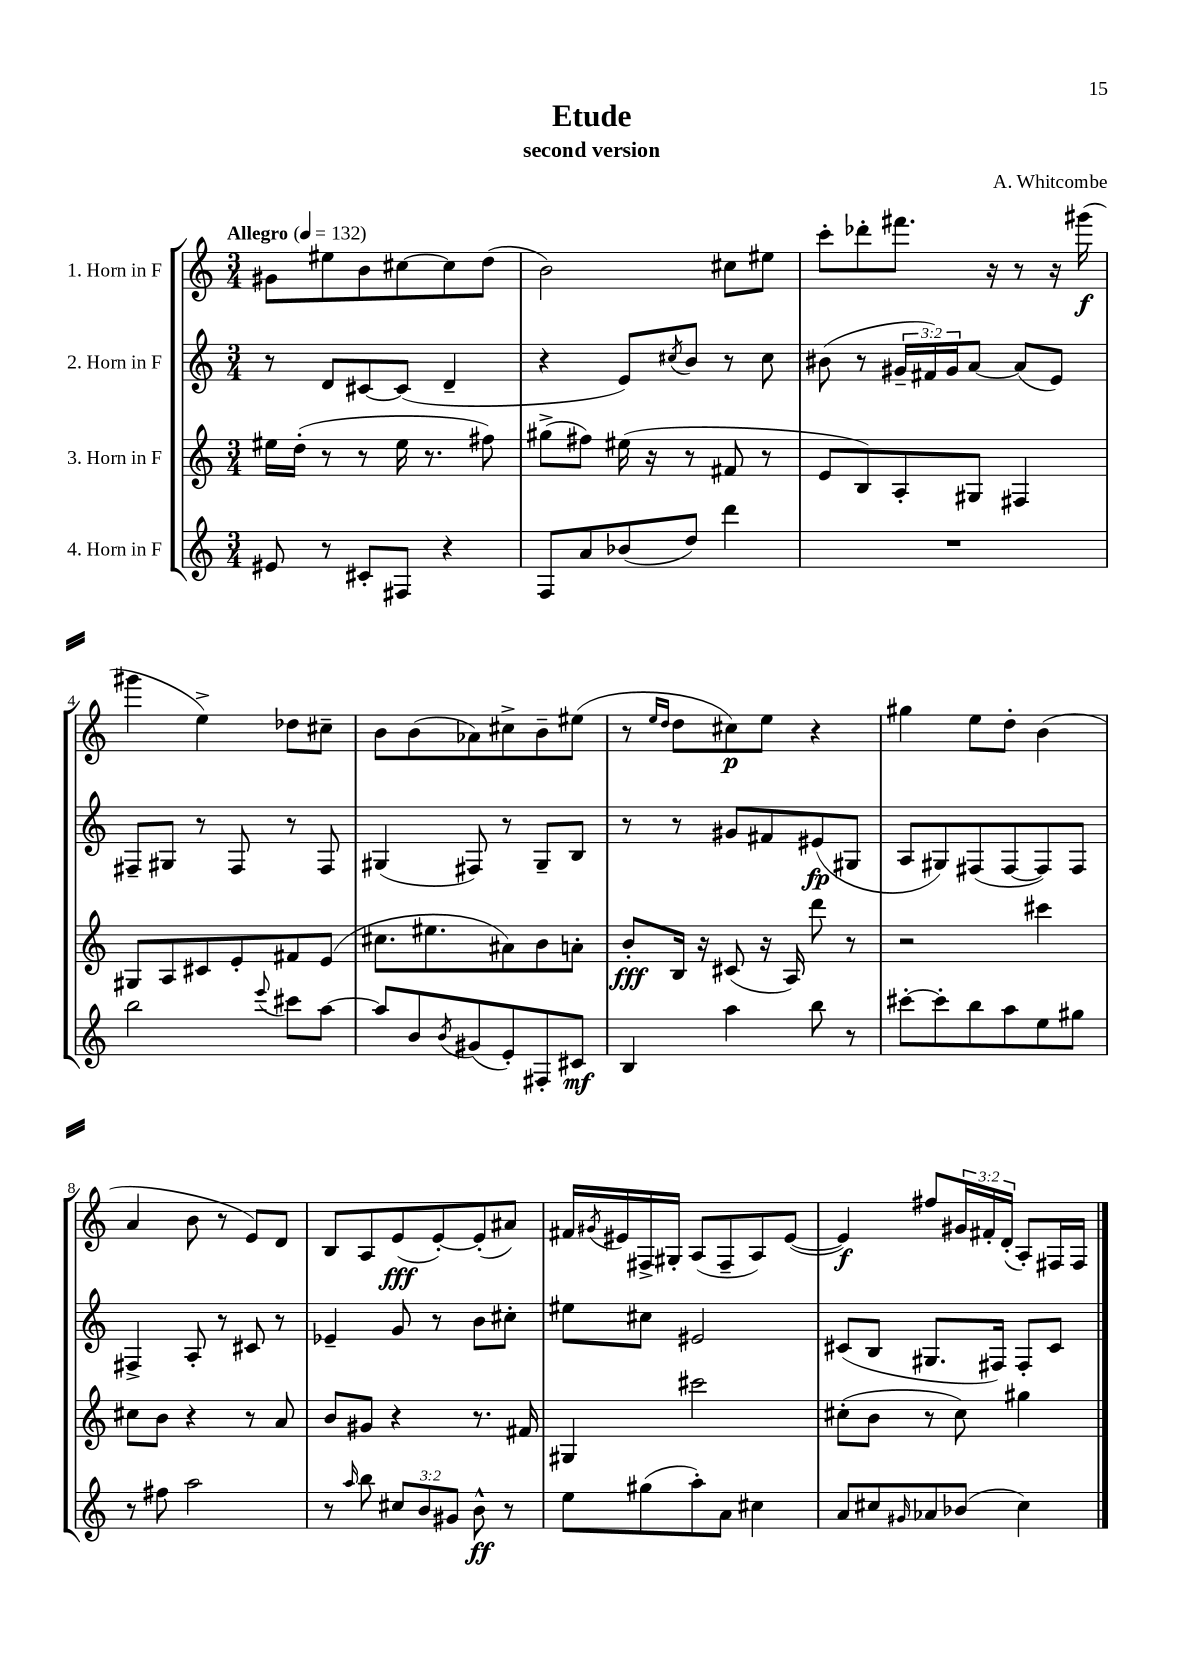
\header { title = "Etude" composer = "A. Whitcombe" subtitle = "second version" }
<<
\new StaffGroup <<
\new Staff = "s0" \with { instrumentName = "1. Horn in F" } {
    \clef treble \key c \major \numericTimeSignature \time 3/4 \override Staff.TupletNumber.text = #tuplet-number::calc-fraction-text \tempo "Allegro" 4 = 132
    gis'8 eis''8 b'8 cis''8~ cis''8 d''8( |
    b'2) cis''8 eis''8 |
    c'''8-. des'''8-. fis'''8. r16 r8 r16 gis'''16\f( |
    gis'''4 e''4->) des''8 cis''8-- |
    b'8 b'8( aes'8) cis''8-> b'8-- eis''8( |
    r8 \grace { e''16 d''16 } d''8 cis''8\p) e''8 r4 |
    gis''4 e''8 d''8-. b'4( |
    a'4 b'8 r8 e'8) d'8 |
    b8 a8 e'8\fff( e'8~-.) e'8-.( ais'8) |
    fis'16 \acciaccatura { gis'8 } eis'16 fis16-> gis16-. a8( fis8-- a8) eis'8~( |
    eis'4\f) fis''8 \tuplet 3/2 { gis'16 fis'16-. d'16-.( } a8-.) fis16 fis16 \bar "|." |
}
\new Staff = "s1" \with { instrumentName = "2. Horn in F" } {
    \clef treble \key c \major \numericTimeSignature \time 3/4 \override Staff.TupletNumber.text = #tuplet-number::calc-fraction-text
    r8 d'8 cis'8~ cis'8( d'4-- |
    r4 e'8) \acciaccatura { cis''8 } b'8 r8 cis''8 |
    bis'8( r8 \tuplet 3/2 { gis'16-- fis'16) gis'16 } a'8~ a'8( e'8) |
    fis8-- gis8 r8 fis8 r8 fis8 |
    gis4( fis8) r8 gis8-- b8 |
    r8 r8 gis'8 fis'8 eis'8\fp( gis8 |
    a8 gis8) fis8( fis8~ fis8) fis8 |
    fis4-> a8-. r8 cis'8 r8 |
    ees'4-- g'8 r8 b'8 cis''8-. |
    eis''8 cis''8 eis'2 |
    cis'8( b8 gis8. fis16) fis8-. cis'8 \bar "|." |
}
\new Staff = "s2" \with { instrumentName = "3. Horn in F" } {
    \clef treble \key c \major \numericTimeSignature \time 3/4
    eis''16 d''16-.( r8 r8 eis''16 r8. fis''8) |
    gis''8->( fis''8) eis''16( r16 r8 fis'8 r8 |
    e'8 b8) a8-. gis8 fis4 |
    gis8 a8 cis'8 e'8-. fis'8 e'8( |
    cis''8. eis''8. ais'8) b'8 a'8-. |
    b'8-.\fff b16 r16 cis'8( r16 a16) d'''8 r8 |
    r2 cis'''4 |
    cis''8 b'8 r4 r8 a'8 |
    b'8 gis'8 r4 r8. fis'16 |
    gis4 cis'''2 |
    cis''8-.( b'8 r8 cis''8) gis''4 \bar "|." |
}
\new Staff = "s3" \with { instrumentName = "4. Horn in F" } {
    \clef treble \key c \major \numericTimeSignature \time 3/4 \override Staff.TupletNumber.text = #tuplet-number::calc-fraction-text
    eis'8 r8 cis'8-. fis8 r4 |
    f8 a'8 bes'8( d''8) d'''4 |
    R2. |
    b''2 \appoggiatura { e'''8 } cis'''8 a''8~ |
    a''8 b'8 \acciaccatura { b'8 } gis'8( e'8-.) fis8-. cis'8\mf |
    b4 a''4 b''8 r8 |
    cis'''8~-. cis'''8-. b''8 a''8 e''8 gis''8 |
    r8 fis''8 a''2 |
    r8 \grace { a''16 } b''8 \tuplet 3/2 { cis''8 b'8 gis'8 } b'8-^\ff r8 |
    e''8 gis''8( a''8-.) a'8 cis''4 |
    a'8 cis''8 \grace { gis'16 } aes'8 bes'8( cis''4) \bar "|." |
}
>>
>>
